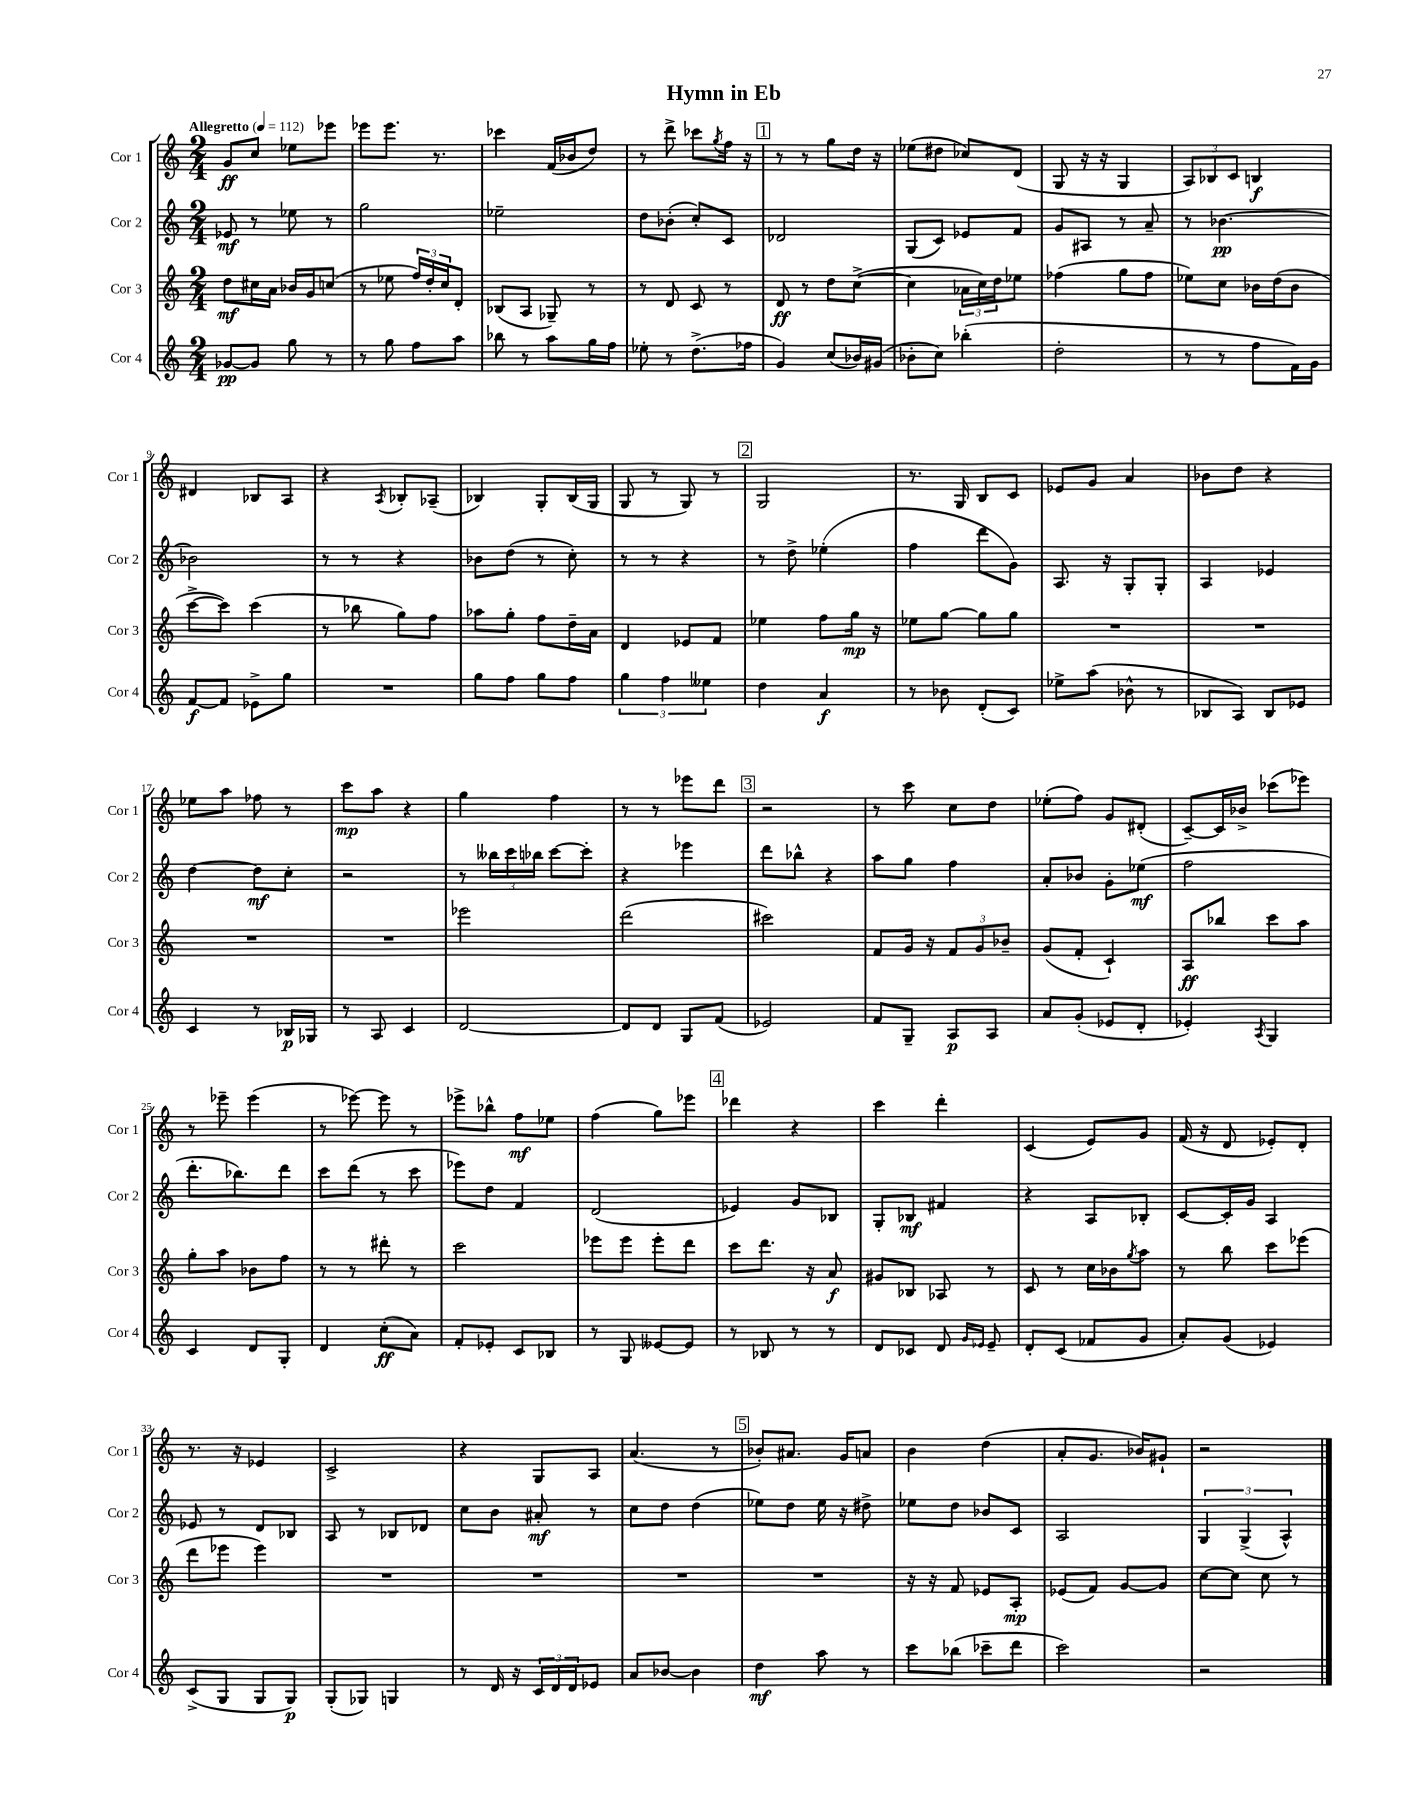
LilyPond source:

\header { title = "Hymn in Eb" }
<<
\new StaffGroup <<
\new Staff = "s0" \with { instrumentName = "Cor 1" shortInstrumentName = "Cor 1" } {
    \clef treble \key c \major \numericTimeSignature \time 2/4 \tempo "Allegretto" 4 = 112
    g'8\ff c''8 ees''8 ees'''8 |
    ees'''8 ees'''8. r8. |
    ces'''4 f'16( bes'16 d''8) |
    r8 d'''8-> ces'''8 \acciaccatura { g''8 } f''16 r16 |
    \mark \markup { \box "1" } r8 r8 g''8 d''16 r16 |
    ees''8( dis''8 ces''8) d'8( |
    g8 r16 r16 g4 |
    \tuplet 3/2 { a8) bes8 c'8 } b4\f |
    dis'4 bes8 a8 |
    r4 \acciaccatura { a8 } bes8-. aes8--( |
    bes4) g8-. bes16( g16 |
    g8 r8 g8) r8 |
    \mark \markup { \box "2" } g2 |
    r8. g16 b8 c'8 |
    ees'8 g'8 a'4 |
    bes'8 d''8 r4 |
    ees''8 a''8 fes''8 r8 |
    c'''8\mp a''8 r4 |
    g''4 f''4 |
    r8 r8 ees'''8 d'''8 |
    \mark \markup { \box "3" } r2 |
    r8 c'''8 c''8 d''8 |
    ees''8-.( f''8) g'8 dis'8-.( |
    c'8~--) c'16 bes'16-> ces'''8( ees'''8) |
    r8 ees'''8-- ees'''4( |
    r8 ees'''8~) ees'''8 r8 |
    ees'''8-> bes''8-^ f''8\mf ees''8 |
    f''4( g''8) ees'''8 |
    \mark \markup { \box "4" } des'''4 r4 |
    c'''4 d'''4-. |
    c'4( e'8) g'8 |
    f'16( r16 d'8 ees'8-.) d'8-. |
    r8. r16 ees'4 |
    c'2-> |
    r4 g8 a8 |
    a'4.( r8 |
    \mark \markup { \box "5" } bes'8-.) ais'8. g'16 a'8 |
    b'4 d''4( |
    a'8-. g'8. bes'16) gis'8-! |
    r2 \bar "|." |
}
\new Staff = "s1" \with { instrumentName = "Cor 2" shortInstrumentName = "Cor 2" } {
    \clef treble \key c \major \numericTimeSignature \time 2/4
    ees'8\mf r8 ees''8 r8 |
    g''2 |
    ees''2-- |
    d''8 bes'8-.( c''8-.) c'8 |
    \mark \markup { \box "1" } des'2 |
    g8( c'8) ees'8 f'8 |
    g'8 ais8 r8 a'8-- |
    r8 bes'4.~\pp |
    bes'2 |
    r8 r8 r4 |
    bes'8 d''8( r8 c''8-.) |
    r8 r8 r4 |
    \mark \markup { \box "2" } r8 d''8-> ees''4-.( |
    f''4 d'''8 g'8) |
    a8. r16 g8-. g8-. |
    a4 ees'4 |
    d''4~ d''8\mf c''8-. |
    r2 |
    r8 \tuplet 3/2 { beses''16 c'''16 bes''16 } c'''8~ c'''8-. |
    r4 ees'''4 |
    \mark \markup { \box "3" } d'''8 bes''8-^ r4 |
    a''8 g''8 f''4 |
    a'8-. bes'8 g'8-. ees''8\mf( |
    f''2 |
    d'''8.-. bes''8.) d'''8 |
    c'''8 d'''8( r8 c'''8 |
    ees'''8) d''8 f'4 |
    d'2( |
    \mark \markup { \box "4" } ees'4) g'8 bes8 |
    g8-. bes8\mf fis'4 |
    r4 a8 bes8-. |
    c'8~ c'16-. g'16 a4 |
    ees'8 r8 d'8 bes8 |
    a8 r8 bes8 des'8 |
    c''8 b'8 ais'8-.\mf r8 |
    c''8 d''8 d''4( |
    \mark \markup { \box "5" } ees''8) d''8 ees''16 r16 dis''8-> |
    ees''8 d''8 bes'8 c'8 |
    a2 |
    \tuplet 3/2 { g4 g4->( a4-^) } \bar "|." |
}
\new Staff = "s2" \with { instrumentName = "Cor 3" shortInstrumentName = "Cor 3" } {
    \clef treble \key c \major \numericTimeSignature \time 2/4
    d''8\mf cis''16 a'16 bes'16 g'16 c''8( |
    r8 ees''8 \tuplet 3/2 { f''16) d''16-. c''16 } d'8-. |
    bes8( a8 ges8--) r8 |
    r8 d'8 c'8 r8 |
    \mark \markup { \box "1" } d'8\ff r8 d''8 c''8~->( |
    c''4 \tuplet 3/2 { aes'16 c''16) d''16 } ees''8 |
    fes''4( g''8 fes''8 |
    ees''8) c''8 bes'16 d''16( bes'8 |
    c'''8~-> c'''8) c'''4( |
    r8 bes''8 g''8) f''8 |
    aes''8 g''8-. f''8 d''16-- a'16 |
    d'4 ees'8 f'8 |
    \mark \markup { \box "2" } ees''4 f''8 g''16\mp r16 |
    ees''8 g''8~ g''8 g''8 |
    R2 |
    R2 |
    R2 |
    R2 |
    ees'''2 |
    d'''2( |
    \mark \markup { \box "3" } cis'''2) |
    f'8 g'16 r16 \tuplet 3/2 { f'8 g'8 bes'8-- } |
    g'8( f'8-. c'4-!) |
    a8\ff bes''8 c'''8 a''8 |
    g''8-. a''8 bes'8 f''8 |
    r8 r8 dis'''8-. r8 |
    c'''2 |
    ees'''8 ees'''8 ees'''8-. d'''8 |
    \mark \markup { \box "4" } c'''8 d'''8. r16 a'8\f |
    gis'8 bes8 aes8 r8 |
    c'8 r8 c''16 bes'16 \acciaccatura { g''8 } a''8 |
    r8 b''8 c'''8 ees'''8( |
    d'''8 ees'''8 ees'''4) |
    R2 |
    R2 |
    R2 |
    \mark \markup { \box "5" } R2 |
    r16 r16 f'8 ees'8 a8-.\mp |
    ees'8( f'8) g'8~ g'8 |
    c''8~ c''8 c''8 r8 \bar "|." |
}
\new Staff = "s3" \with { instrumentName = "Cor 4" shortInstrumentName = "Cor 4" } {
    \clef treble \key c \major \numericTimeSignature \time 2/4
    ges'8~\pp ges'8 g''8 r8 |
    r8 g''8 f''8 a''8 |
    bes''8 r8 a''8 g''16 f''16 |
    ees''8-. r8 d''8.->( fes''16 |
    \mark \markup { \box "1" } g'4) c''8( bes'16) gis'16( |
    bes'8-. c''8) bes''4-.( |
    d''2-. |
    r8 r8 f''8 f'16) g'16 |
    f'8~\f f'8 ees'8-> g''8 |
    R2 |
    g''8 f''8 g''8 f''8 |
    \tuplet 3/2 { g''4 f''4 eeses''4 } |
    \mark \markup { \box "2" } d''4 a'4\f |
    r8 bes'8 d'8-.( c'8) |
    ees''8-> a''8( bes'8-^ r8 |
    bes8 a8) bes8 ees'8 |
    c'4 r8 bes16\p ges16 |
    r8 a8 c'4 |
    d'2~ |
    d'8 d'8 g8 f'8( |
    \mark \markup { \box "3" } ees'2) |
    f'8 g8-- a8\p a8 |
    a'8 g'8-.( ees'8 d'8-. |
    ees'4-.) \acciaccatura { a8 } g4 |
    c'4 d'8 g8-. |
    d'4 c''8-.\ff( a'8) |
    f'8-. ees'8-. c'8 bes8 |
    r8 g8 eeses'8~ eeses'8 |
    \mark \markup { \box "4" } r8 bes8 r8 r8 |
    d'8 ces'8 d'8 \grace { g'16 ees'16 } ees'8-- |
    d'8-. c'8( fes'8 g'8 |
    a'8-.) g'8( ees'4) |
    c'8->( g8 g8 g8\p) |
    g8-.( ges8) g4 |
    r8 d'16 r16 \tuplet 3/2 { c'16 d'16 d'16 } ees'8 |
    a'8 bes'8~ bes'4 |
    \mark \markup { \box "5" } d''4\mf a''8 r8 |
    c'''8 bes''8( ces'''8-- d'''8 |
    c'''2) |
    r2 \bar "|." |
}
>>
>>
